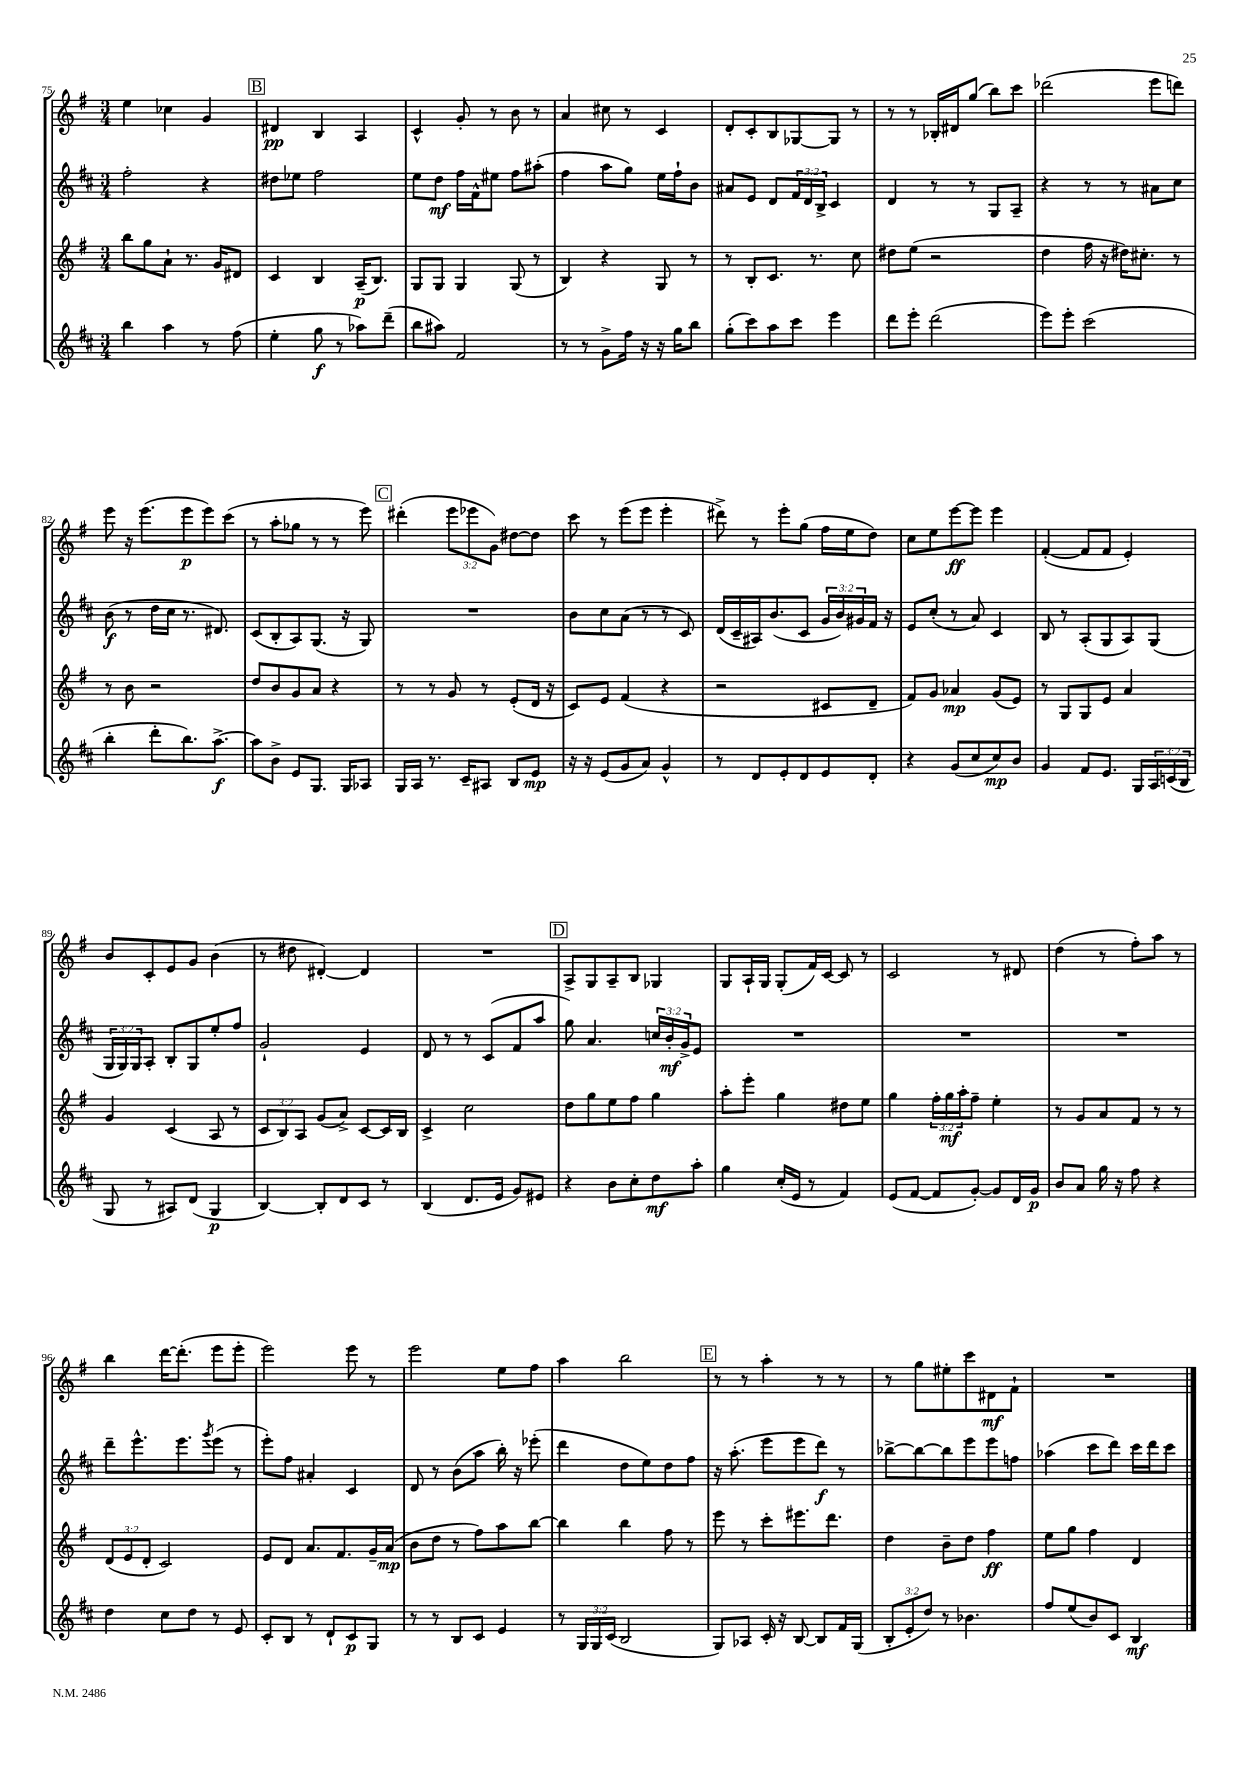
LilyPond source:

<<
\new StaffGroup <<
\new Staff = "s0" {
    \clef treble \key g \major \numericTimeSignature \time 3/4 \override Staff.TupletNumber.text = #tuplet-number::calc-fraction-text
    e''4 ces''4 g'4 |
    \mark \markup { \box "B" } dis'4\pp b4 a4 |
    c'4-^ g'8-. r8 b'8 r8 |
    a'4 cis''8 r8 c'4 |
    d'8-. c'8-. b8 ges8~ ges8 r8 |
    r8 r8 bes16-. dis'16 g''8( b''8) c'''8 |
    des'''2( e'''8 d'''8) |
    e'''8 r16 e'''8.( e'''8\p e'''8) c'''8( |
    r8 a''8-. ges''8 r8 r8 e'''8) |
    \mark \markup { \box "C" } dis'''4-.( \tuplet 3/2 { e'''8 ees'''8 g'8) } dis''8~ dis''8 |
    c'''8 r8 e'''8( e'''8 e'''4-. |
    dis'''8->) r8 e'''8-. g''8( fis''16 e''16 d''8) |
    c''8 e''8 e'''8~\ff e'''8 e'''4 |
    fis'4~-.( fis'8 fis'8 e'4-.) |
    b'8 c'8-. e'8 g'8 b'4( |
    r8 dis''8 dis'4~-.) dis'4 |
    R2. |
    \mark \markup { \box "D" } a8-> g8 a8-- b8 ges4 |
    g8 a16-! g16 g8-.( fis'16) c'16~ c'8 r8 |
    c'2 r8 dis'8 |
    d''4( r8 fis''8-.) a''8 r8 |
    b''4 d'''16~ d'''8.-.( e'''8 e'''8-. |
    e'''2) e'''8 r8 |
    e'''2 e''8 fis''8 |
    a''4 b''2 |
    \mark \markup { \box "E" } r8 r8 a''4-. r8 r8 |
    r8 g''8 eis''8-. c'''8 dis'8\mf fis'8-! |
    R2. \bar "|." |
}
\new Staff = "s1" {
    \clef treble \key d \major \numericTimeSignature \time 3/4 \override Staff.TupletNumber.text = #tuplet-number::calc-fraction-text
    fis''2-. r4 |
    \mark \markup { \box "B" } dis''8 ees''8 fis''2 |
    e''8 d''8\mf fis''16 fis'16-^ eis''8 fis''8 ais''8-.( |
    fis''4 a''8 g''8) e''16 fis''16-! b'8 |
    ais'8 e'8 d'8 \tuplet 3/2 { fis'16 d'16 b16-> } cis'4 |
    d'4 r8 r8 g8 a8-- |
    r4 r8 r8 ais'8 cis''8 |
    b'8\f( r8 d''16 cis''16 r8. dis'8.) |
    cis'8( b8-. a8) g8.( r16 g8) |
    \mark \markup { \box "C" } R2. |
    b'8 cis''8 a'8( r8 r8 cis'8) |
    d'16( cis'16-- ais16) b'8.( cis'8 \tuplet 3/2 { g'16 b'16) gis'16 } fis'16 r16 |
    e'8 cis''8-.( r8 a'8) cis'4 |
    b8 r8 a8-.( g8 a8) g8( |
    \tuplet 3/2 { g16 g16) g16 } a8-. b8-. g8 e''8-. fis''8 |
    g'2-! e'4 |
    d'8 r8 r8 cis'8( fis'8 a''8 |
    \mark \markup { \box "D" } g''8) a'4. \tuplet 3/2 { c''16 b'16-.\mf g'16-> } e'8 |
    R2. |
    R2. |
    R2. |
    d'''8-- e'''8.-^ e'''8. \acciaccatura { g'''8 } e'''8( r8 |
    e'''8-.) fis''8 ais'4-. cis'4 |
    d'8 r8 b'8( a''8 b''16-.) r16 ees'''8-.( |
    d'''4 d''8 e''8) d''8 fis''8 |
    \mark \markup { \box "E" } r16 a''8.-.( e'''8 e'''8 d'''8\f) r8 |
    bes''8~-> bes''8~ bes''8 e'''8 e'''8 f''8 |
    aes''4( cis'''8 d'''8) cis'''16 d'''16 cis'''8 \bar "|." |
}
\new Staff = "s2" {
    \clef treble \key g \major \numericTimeSignature \time 3/4 \override Staff.TupletNumber.text = #tuplet-number::calc-fraction-text
    b''8 g''8 a'8-! r8. g'16 dis'8 |
    \mark \markup { \box "B" } c'4 b4 a16--\p( b8.) |
    g8 g8 g4 g8( r8 |
    b4) r4 g8 r8 |
    r8 b8-. c'8. r8. c''8 |
    dis''8 e''8( r2 |
    d''4 fis''16 r16 dis''16) cis''8.-. r8 |
    r8 b'8 r2 |
    d''8 b'8 g'8 a'8 r4 |
    \mark \markup { \box "C" } r8 r8 g'8 r8 e'8-.( d'16 r16 |
    c'8) e'8 fis'4( r4 |
    r2 cis'8 d'8-- |
    fis'8) g'8 aes'4\mp g'8( e'8) |
    r8 g8 g8 e'8 a'4 |
    g'4 c'4( a8 r8 |
    \tuplet 3/2 { c'8 b8) a8 } g'8( a'8->) c'8~ c'16 b16 |
    c'4-> c''2 |
    \mark \markup { \box "D" } d''8 g''8 e''8 fis''8 g''4 |
    a''8-. e'''8-. g''4 dis''8 e''8 |
    g''4 \tuplet 3/2 { fis''16-. g''16\mf a''16-. } fis''8-- e''4-. |
    r8 g'8 a'8 fis'8 r8 r8 |
    \tuplet 3/2 { d'8( e'8 d'8-. } c'2) |
    e'8 d'8 a'8. fis'8. g'16-- a'16\mp( |
    b'8 d''8 r8 fis''8) a''8 b''8~ |
    b''4 b''4 fis''8 r8 |
    \mark \markup { \box "E" } e'''8 r8 c'''8-. eis'''8. d'''8. |
    d''4 b'8-- d''8 fis''4\ff |
    e''8 g''8 fis''4 d'4 \bar "|." |
}
\new Staff = "s3" {
    \clef treble \key d \major \numericTimeSignature \time 3/4 \override Staff.TupletNumber.text = #tuplet-number::calc-fraction-text
    b''4 a''4 r8 fis''8( |
    \mark \markup { \box "B" } e''4-. g''8\f r8 aes''8) d'''8--( |
    b''8 ais''8) fis'2 |
    r8 r8 g'8-> fis''16 r16 r16 g''16 b''8 |
    g''8-.( cis'''8) a''8 cis'''8 e'''4 |
    d'''8 e'''8-. d'''2( |
    e'''8) e'''8-. cis'''2( |
    b''4-. d'''8-. b''8.) a''8.~->\f |
    a''8 b'8-> e'8 g8. g16 aes8 |
    \mark \markup { \box "C" } g16 a16 r8. cis'16-- ais8 b8 e'8\mp |
    r16 r16 e'8( g'8 a'8) g'4-^ |
    r8 d'8 e'8-. d'8 e'8 d'8-. |
    r4 g'8( cis''8 cis''8\mp) b'8 |
    g'4 fis'8 e'8. g16 \tuplet 3/2 { a16 c'16( b16 } |
    g8 r8 ais8) d'8( g4\p |
    b4~) b8-. d'8 cis'8 r8 |
    b4( d'8. e'16 g'8) eis'8 |
    \mark \markup { \box "D" } r4 b'8 cis''8-. d''8\mf a''8-. |
    g''4 cis''16-.( e'16 r8 fis'4) |
    e'8( fis'8~ fis'8 g'8~-.) g'8 d'16 g'16\p |
    b'8 a'8 g''16 r16 fis''8 r4 |
    d''4 cis''8 d''8 r8 e'8 |
    cis'8-. b8 r8 d'8-! cis'8\p g8 |
    r8 r8 b8 cis'8 e'4 |
    r8 \tuplet 3/2 { g16 g16 cis'16( } b2 |
    \mark \markup { \box "E" } g8) aes8 cis'16-. r16 b8~ b8 fis'16 g16( |
    \tuplet 3/2 { b8-. e'8-. d''8) } r8 bes'4. |
    fis''8 e''8( b'8) cis'8 b4\mf \bar "|." |
}
>>
>>
\layout { \context { \Score currentBarNumber = #75 } }
